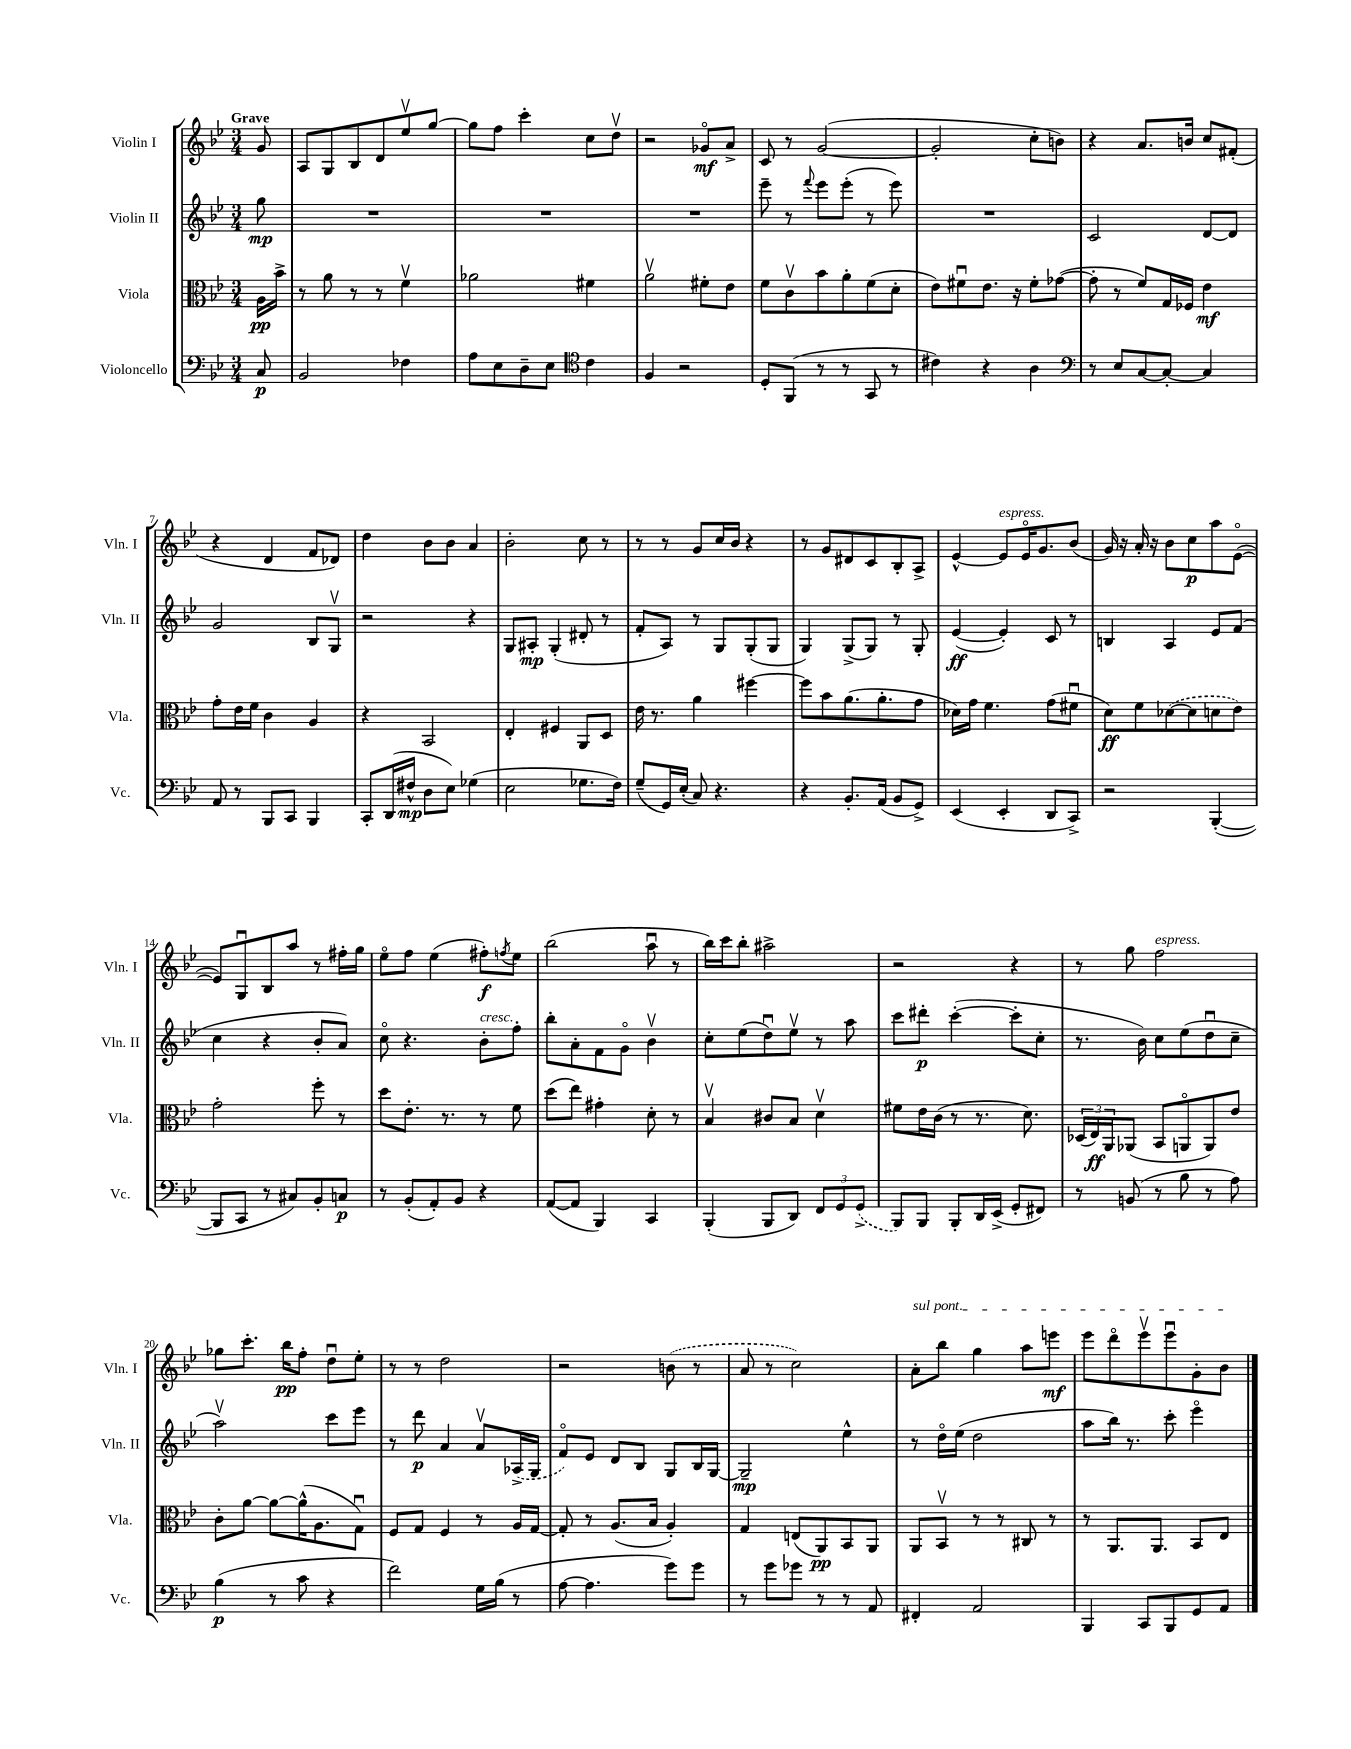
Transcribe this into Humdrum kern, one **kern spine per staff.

**kern	**kern	**kern	**kern
*staff4	*staff3	*staff2	*staff1
*clefF4	*clefC3	*clefG2	*clefG2
*k[b-e-]	*k[b-e-]	*k[b-e-]	*k[b-e-]
*M3/4	*M3/4	*M3/4	*M3/4
8C	16A	8gg	8g
.	16b-^	.	.
=	=	=	=
2BB-	8r	2.r	8A
.	8a	.	8G
.	8r	.	8B-
.	8r	.	8d
4F-	4fv	.	8ee-v
.	.	.	[8gg
=	=	=	=
8A	2a-	2.r	8gg]
8E-	.	.	8ff
8D~	.	.	4ccc'
8E-	.	.	.
*clefC4	*	*	*
4c	4f#	.	8cc
.	.	.	8ddv
=	=	=	=
4F	2av	2.r	2r
2r	.	.	.
.	8f#'	.	8g-o
.	8e-	.	8a^
=	=	=	=
8D'	8f	8eee-~	8c
(8FF	8cv	8r	8r
.	.	8qqfff	.
8r	8b-	8eee-	([2g
8r	8a'	(8eee-'	.
8GG	(8f	8r	.
8r	8d'	8eee-)	.
=	=	=	=
4c#)	8e-)	2.r	2g']
.	8f#u	.	.
4r	8.e-	.	.
.	16r	.	.
4A	8f#'	.	8cc'
.	([8g-	.	8b)
=	=	=	=
*clefF4	*	*	*
8r	8g-']	2c	4r
8E-	8r	.	.
[8C	8f)	.	8.a
8C'_	16G	.	.
.	16F-	.	16b
4C]	4e-	[8d	8cc
.	.	8d]	(8f#'
=	=	=	=
8AA	8g'	2g	4r
8r	16e-	.	.
.	16f	.	.
8BBB-	4c	.	4d
8CC	.	.	.
4BBB-	4A	8B-	8f
.	.	8Gv	8d-)
=	=	=	=
8CC'	4r	2r	4dd
(16DD	.	.	.
16F#^^	.	.	.
8D	2BB-	.	8b-
8E-)	.	.	8b-
(4G-	.	4r	4a
=	=	=	=
2E-	4E-'	8G	2b-'
.	.	8A#'	.
.	4F#	(4G'	.
8.G-	8AA	8d#'	8cc
.	8D	8r	8r
16F)	.	.	.
=	=	=	=
(8G~	16e-	8f'	8r
.	8.r	.	.
16GG)	.	8A)	8r
(16E-'	.	.	.
8C)	4a	8r	8g
4.r	.	8G	16cc
.	.	.	16b-
.	[4ff#	(8G'	4r
.	.	8G	.
=	=	=	=
4r	8ff#]	4G)	8r
.	8b-	.	8g
8.BB-'	(8.a	(8G^	8d#
.	.	8G)	8c
(16AA	8.a'	.	.
8BB-	.	8r	8B-'
8GG^)	8g	8G'	8A^
=	=	=	=
(4EE-	16d-)	([4e-	[4e-^^
.	16g	.	.
.	4.f	.	.
4EE-'	.	4e-'])	8e-]
.	.	.	16e-o
.	.	.	8.g
8DD	(8g	8c	.
8CC^)	8f#u	8r	(8b-
=	=	=	=
2r	8d)	4B	16g)
.	.	.	16r
.	8f	.	16a'
.	.	.	16r
.	([8d-	4A	8b-
.	8d-]	.	8cc
([4BBB-'	8d	8e-	8aa
.	8e-)	(8f	([8e-o
=	=	=	=
8BBB-]	2g'	4cc	8e-])
8CC	.	.	8Gu
8r	.	4r	8B-
8C#)	.	.	8aa
8BB-'	8ff'	8b-'	8r
8C	8r	8a)	16ff#'
.	.	.	16gg
=	=	=	=
8r	8dd	8cco	8ee-o
(8BB-'	8.e-'	4.r	8ff
8AA')	.	.	(4ee-
.	8.r	.	.
8BB-	.	.	.
4r	8r	8b-'	8ff#')
.	.	.	8qff
.	8f	8ff'	8ee-
=	=	=	=
([8AA	(8dd	8bb-'	(2bb-
8AA]	8ee-)	8a'	.
4BBB-)	4g#'	8f	.
.	.	8go	.
4CC	8d'	4b-v	8aau
.	8r	.	8r
=	=	=	=
(4BBB-'	4B-v	8cc'	16bb-)
.	.	.	16ccc
.	.	(8ee-	8bb-'
8BBB-	8c#	8ddu)	2aa#^
8DD)	8B-	8ee-v	.
12FF	4dv	8r	.
12GG	.	.	.
.	.	8aa	.
(12GG^	.	.	.
=	=	=	=
8BBB-)	8f#	8ccc	2r
8BBB-	16e-	8ddd#'	.
.	(16c	.	.
8BBB-'	8r	([4ccc'	.
16DD	8.r	.	.
(16EE-^	.	.	.
8GG'	.	8ccc']	4r
.	8.d)	.	.
8FF#)	.	8cc'	.
=	=	=	=
8r	(24D-	8.r	8r
.	24E-)	.	.
.	24AA	.	.
(8BB	(8AA-	.	8gg
.	.	16b-)	.
8r	8BB-	8cc	2ff
8B-	8AAo	(8ee-	.
8r	8AA)	8ddu	.
8A)	8e-	8cc~	.
=	=	=	=
(4B-	8c'	2aav)	8gg-
.	[8a	.	8.ccc'
8r	8a_	.	.
.	.	.	16bb-
8c	(16a^^]	.	8ff'
.	8.A	.	.
4r	.	8ccc	8ddu
.	8Gu)	8eee-	8ee-'
=	=	=	=
2f)	8F	8r	8r
.	8G	8ddd	8r
.	4F	4a	2dd
16G	8r	8av	.
(16B-	.	.	.
8r	16A	(16A-^	.
.	[16G	16G	.
=	=	=	=
[8A	8G']	8fo)	2r
4.A]	8r	8e-	.
.	(8.A	8d	.
.	.	8B-	.
.	16B-	.	.
8g)	4A')	8G	(8b
8g	.	16B-	8r
.	.	[16G	.
=	=	=	=
8r	4G	2G~]	8a
8g	.	.	8r
8g-	(8E	.	2cc)
8r	8AA)	.	.
8r	8BB-	4ee-^^	.
8AA	8AA	.	.
=	=	=	=
4FF#'	8AA	8r	8a'
.	8BB-v	16ddo	8bb-
.	.	(16ee-	.
2AA	8r	2dd	4gg
.	8r	.	.
.	8C#	.	8aa
.	8r	.	8eee
=	=	=	=
4BBB-	8r	8aa	8eee-
.	8.AA	16bb-)	8dddo
.	.	8.r	.
8CC	.	.	8eee-v
.	8.AA	.	.
8BBB-	.	8ccc'	8eee-u
8GG	8BB-	4eee-o	8g'
8AA	8E-	.	8b-
==	==	==	==
*-	*-	*-	*-
